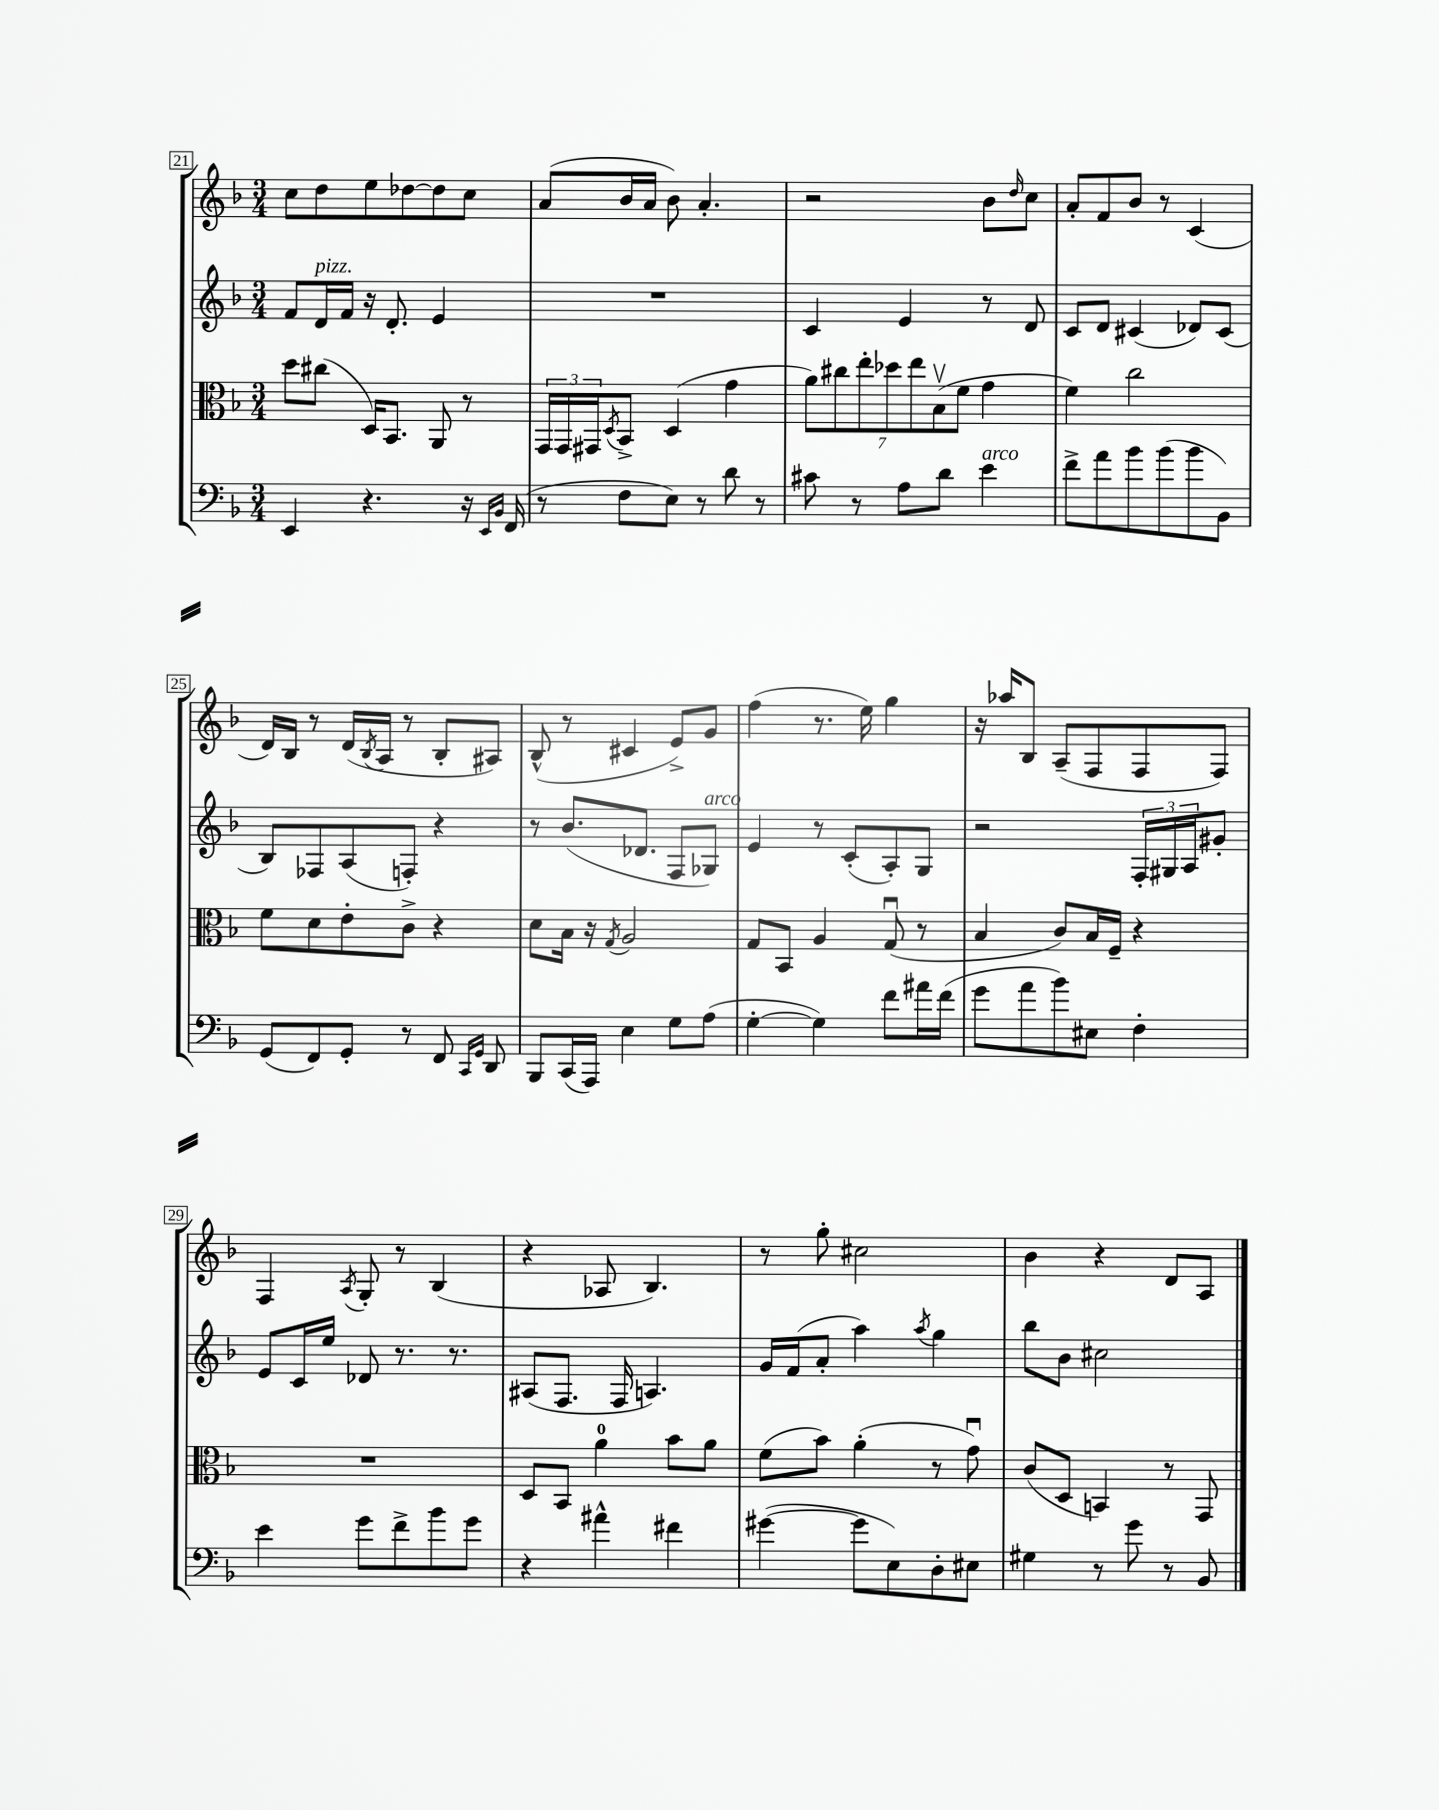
<<
\new StaffGroup <<
\new Staff = "s0" {
    \clef treble \key f \major \numericTimeSignature \time 3/4
    c''8 d''8 e''8 des''8~ des''8 c''8 |
    a'8( bes'16 a'16 bes'8) a'4.-. |
    r2 bes'8 \grace { d''16 } c''8 |
    a'8-. f'8 bes'8 r8 c'4( |
    d'16) bes16 r8 d'16( \acciaccatura { bes8 } a16 r8 bes8-. ais8) |
    bes8-^( r8 cis'4 e'8->) g'8 |
    f''4( r8. e''16) g''4 |
    r16 aes''16 bes8 a8--( f8 f8 f8) |
    f4 \acciaccatura { a8 } g8-. r8 bes4( |
    r4 aes8 bes4.) |
    r8 g''8-. cis''2 |
    bes'4 r4 d'8 a8 \bar "|." |
}
\new Staff = "s1" {
    \clef treble \key f \major \numericTimeSignature \time 3/4
    f'8 d'16^\markup { \italic "pizz." } f'16 r16 d'8.-. e'4 |
    R2. |
    c'4 e'4 r8 d'8 |
    c'8 d'8 cis'4( des'8) cis'8( |
    bes8) fes8 a8( f8-.) r4 |
    r8 bes'8.( des'8. f8 ges8^\markup { \italic "arco" }) |
    e'4 r8 c'8-.( a8-.) g8 |
    r2 \tuplet 3/2 { f16-. gis16 a16 } gis'8-. |
    e'8 c'16 e''16 des'8 r8. r8. |
    ais8( f8. f16 a4.) |
    g'16 f'16( a'8-. a''4) \acciaccatura { a''8 } g''4 |
    bes''8 bes'8 cis''2 \bar "|." |
}
\new Staff = "s2" {
    \clef alto \key f \major \numericTimeSignature \time 3/4
    d''8 cis''8( d16) bes,8. a,8 r8 |
    \tuplet 3/2 { g,16 g,16 gis,16 } \acciaccatura { d8 } bes,8-> d4( g'4 |
    \tuplet 7/4 { a'8) cis''8 e''8-. des''8 e''8 bes8\upbow( f'8 } g'4 |
    f'4) c''2 |
    f'8 d'8 e'8-. c'8-> r4 |
    d'8 bes16 r16 \acciaccatura { g8 } a2 |
    g8 bes,8 a4 g8\downbow( r8 |
    bes4 c'8) bes16 f16-- r4 |
    R2. |
    d8 bes,8 a'4-0 bes'8 a'8 |
    f'8( bes'8) a'4-.( r8 g'8\downbow) |
    c'8( d8 b,4) r8 g,8 \bar "|." |
}
\new Staff = "s3" {
    \clef bass \key f \major \numericTimeSignature \time 3/4
    e,4 r4. r16 \grace { e,16 bes,16 } f,16( |
    r8 f8 e8) r8 d'8 r8 |
    cis'8 r8 a8 d'8 e'4^\markup { \italic "arco" } |
    f'8-> a'8 bes'8 bes'8( bes'8 bes,8) |
    g,8( f,8) g,8-. r8 f,8 \grace { c,16 g,16 } d,8 |
    bes,,8 c,16( a,,16) e4 g8 a8( |
    g4~-. g4) f'8 ais'16 f'16( |
    g'8 a'8 bes'8) eis8 f4-. |
    e'4 g'8 f'8-> bes'8 g'8 |
    r4 ais'4-^ fis'4 |
    gis'4~( gis'8 e8) d8-. eis8 |
    gis4 r8 g'8 r8 bes,8 \bar "|." |
}
>>
>>
\layout { \context { \Score currentBarNumber = #21 \override BarNumber.stencil = #(make-stencil-boxer 0.1 0.3 ly:text-interface::print) } }
